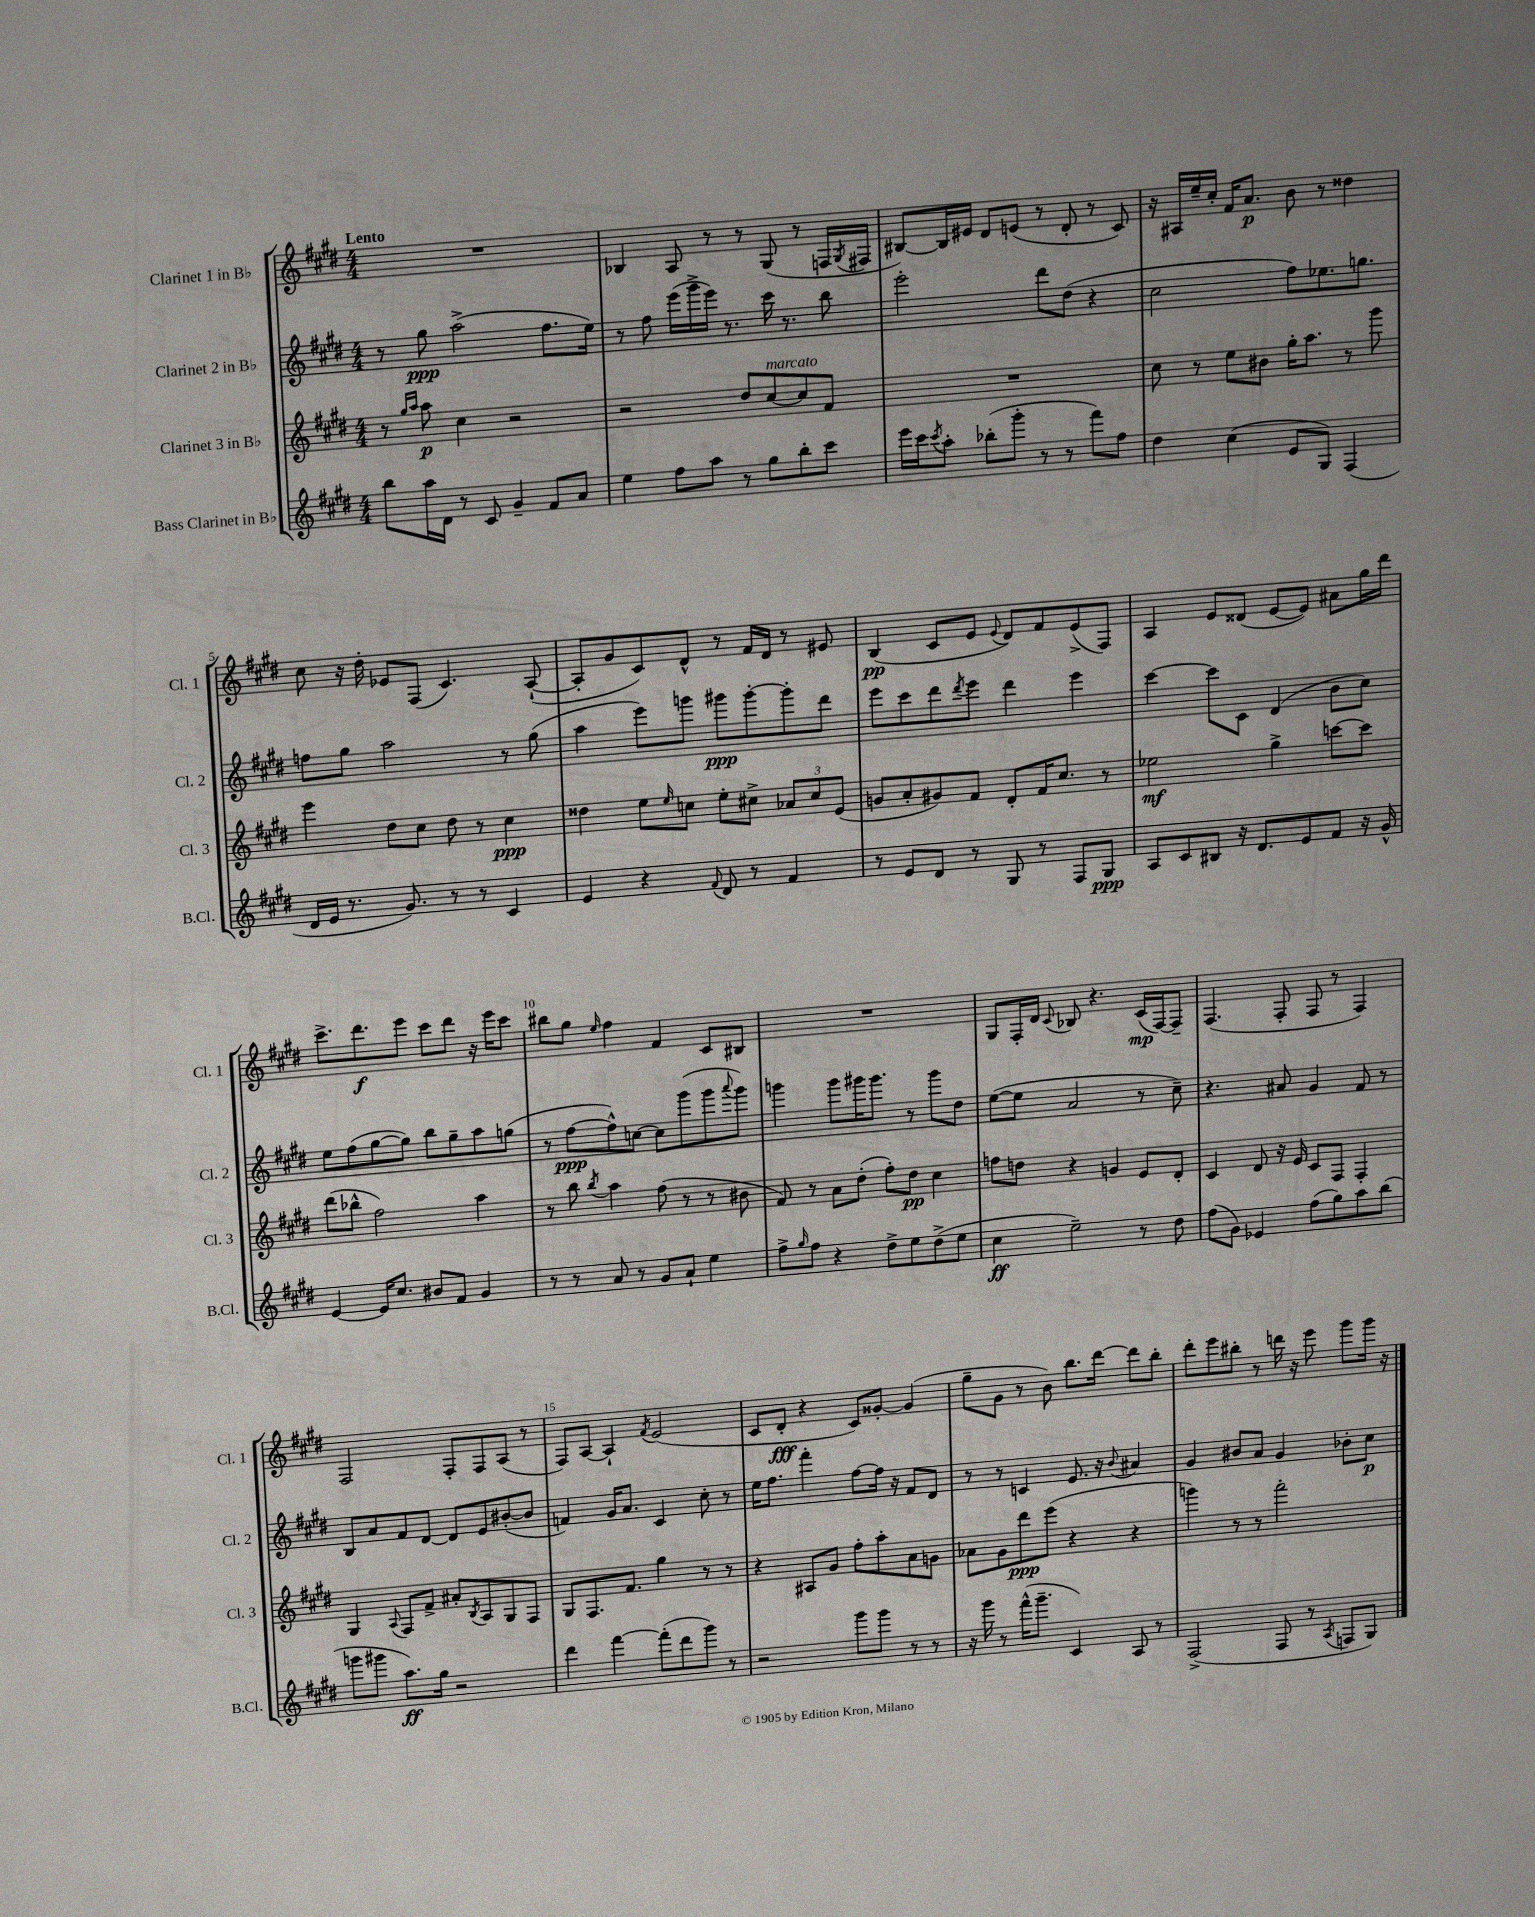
<<
\new StaffGroup <<
\new Staff = "s0" \with { instrumentName = "Clarinet 1 in Bb" shortInstrumentName = "Cl. 1" } {
    \clef treble \key e \major \numericTimeSignature \time 4/4 \tempo "Lento"
    R1 |
    bes4 a8 r8 r8 gis8( r8 f16 \acciaccatura { gis8 } fis16 |
    bis8~) bis16 eis'16 dis'8 e'8( r8 dis'8-. r8 cis'8) |
    r16 ais16 e''16-- cis''16-. fis'16 a'8.\p b'8 r8 disis''4 |
    cis''8 r16 dis''16-. ees'8 fis8( cis'4.) a8~-!( |
    a8-. gis'8 cis'8) dis'8-^ r8 fis'16 dis'16 r8 eis'8 |
    b4\pp( cis'8 e'8 \appoggiatura { e'8 } dis'8) fis'8 e'8->( fis8) |
    a4 e'8 disis'8( e'8~ e'8) ais'8 gis''16 dis'''16 |
    cis'''8.-> dis'''8.\f e'''8 cis'''8 dis'''8 r16 e'''16 cis'''8 |
    bis''8 gis''8 \grace { e''16 } fis''4 fis'4 cis'8 bis8 |
    R1 |
    gis8 fis16-. dis'16 \appoggiatura { cis'8 } bes8 r4. cis'16\mp( fis16~) fis8-- |
    fis4.( fis8-. fis8 r8 fis4) |
    fis2 fis8-. fis8 a8( r8 |
    fis8) a8~ a4-! \acciaccatura { fis'8 } e'2( |
    cis'8 dis'8-.\fff r4 cis'8) gisis'8~-. gisis'4( |
    gis''8-- gis'8 r8 b'8) b''8. dis'''16~ dis'''8 b''8-. |
    dis'''8-. e'''8 bis''8-. r8 d'''16 r16 e'''8 gis'''8 gis'''16 r16 \bar "|." |
}
\new Staff = "s1" \with { instrumentName = "Clarinet 2 in Bb" shortInstrumentName = "Cl. 2" } {
    \clef treble \key e \major \numericTimeSignature \time 4/4
    r8 gis''8\ppp a''2->( fis''8. e''16) |
    r8 fis''8 e'''16( gis'''16-> e'''16) r8. cis'''16 r8. b''8 |
    e'''2-. dis'''8 dis''8( r4 |
    cis''2 fis''8) ees''8. g''8. |
    f''8 gis''8 a''2 r8 gis''8( |
    a''4 e'''8) g'''8 gis'''8\ppp gis'''8~-. gis'''8-. dis'''8 |
    e'''8 cis'''8 dis'''8 \acciaccatura { dis'''8 } e'''8 dis'''4 e'''4 |
    cis'''4~ cis'''8 cis'8 dis'4( b'8 cis''8) |
    e''8 fis''8( gis''8~ gis''8) b''8 gis''8-- a''8 g''8( |
    r8 fis''8~\ppp fis''8-^) c''8~ c''8 gis'''8( gis'''8 \appoggiatura { a'''8 } gis'''8) |
    g'''4 g'''8 gis'''16 gis'''8. r8 gis'''8 dis''8 |
    e''8~( e''8 a'2 r8 cis''8--) |
    r4. ais'8 gis'4 fis'8 r8 |
    b8 a'8 fis'8 dis'8~ dis'8 e'8 bis'8~-.( bis'8 |
    f'4) gis'16 a'8. cis'4 cis''8-. r8 |
    e''16 fis''8. fis'''4-. fis''8~ fis''16 r16 fis'8 dis'8 |
    r8 r8 c'4 e'8. r16 \appoggiatura { b'8 } ais'4 |
    gis'4 bis'8 a'8 gis'4 bes'8-. cis''8\p \bar "|." |
}
\new Staff = "s2" \with { instrumentName = "Clarinet 3 in Bb" shortInstrumentName = "Cl. 3" } {
    \clef treble \key e \major \numericTimeSignature \time 4/4
    r8 \grace { gis''16 a''16 } a''8\p cis''4 r2 |
    r2 dis''8 cis''8~^\markup { \italic "marcato" } cis''8 fis'8 |
    R1 |
    cis''8 r8 e''8 bis'8 gis''16-. a''8. r8 gis'''8 |
    e'''4 dis''8 cis''8 dis''8 r8 cis''4\ppp |
    disis''4 e''8 \grace { e''16 } c''8 e''8-. cis''8-> \tuplet 3/2 { aes'8 cis''8 e'8( } |
    g'8 a'8-. gis'8) fis'8 dis'8-. fis'16 cis''8. r8 |
    ees''2\mf gis''4-> c'''8~ c'''8 |
    dis'''8( bes''8-^ fis''2) a''4 |
    r8 b''8 \acciaccatura { b''8 } a''4 fis''8( r8 r8 bis'8 |
    fis'8) r8 a'8 dis''8-.( fis''8-.) dis''8\pp cis''4 |
    f''8 d''8 r4 g'4 e'8 dis'8-. |
    cis'4 dis'8 r16 e'16 cis'8 fis8 fis4-. |
    gis4 \appoggiatura { a8 } fis8 fis'8-> ais'8-. \acciaccatura { b8 } a8 gis8 fis8 |
    gis8 fis8. fis'8. gis''4 r8 r8 |
    r4 ais8 gis'8 fis''8-. a''8-. a'8 g'8 |
    aes'8 gis'8 dis'''8\ppp e'''8( r4 r4 |
    g'''4) r8 r8 fis'''2-. \bar "|." |
}
\new Staff = "s3" \with { instrumentName = "Bass Clarinet in Bb" shortInstrumentName = "B.Cl." } {
    \clef treble \key e \major \numericTimeSignature \time 4/4
    b''8 a''16 dis'16 r8 cis'8 gis'4-- fis'8 a'8 |
    e''4 fis''8 a''8 r8 gis''8 b''8-. cis'''8 |
    e'''16 cis'''16 \acciaccatura { cis'''8 } a''8-. bes''8-.( gis'''8-. r8 r8 fis'''8) fis''8 |
    dis''4 cis''4( e'8 gis8) fis4( |
    dis'16 e'16 r8. gis'8.) r8 r8 cis'4 |
    e'4 r4 \appoggiatura { fis'8 } dis'8 r8 fis'4 |
    r8 e'8 dis'8 r8 gis8 r8 fis8 gis8\ppp |
    a8 cis'8 bis8 r16 dis'8. e'8 fis'8 r16 gis'16-^ |
    e'4~ e'16 cis''8. bis'8 fis'8 gis'4 |
    r8 r8 a'8 r8 gis'8 a'8-! e''4 |
    fis''8-> \grace { gis''16 } fis''8 r4 dis''8-> e''8 dis''8->( e''8 |
    cis''4\ff e''2--) r8 dis''8 |
    fis''8( gis'8) ees'4 fis''8( gis''8) a''8 b''8( |
    g'''8 gis'''8 a''8.\ff) gis''16 r2 |
    dis'''4 fis'''4~ fis'''8-.( dis'''8 gis'''8) r8 |
    r2 gis'''8 gis'''8 r8 r8 |
    r16 gis'''16 r8 fis'''16-^( gis'''8.-- cis'4) a8 r8 |
    fis2->( fis8 r8 \acciaccatura { a8 } f8 gis8) \bar "|." |
}
>>
>>
\layout { \context { \Score \override BarNumber.break-visibility = ##(#f #t #t) barNumberVisibility = #(every-nth-bar-number-visible 5) } }
